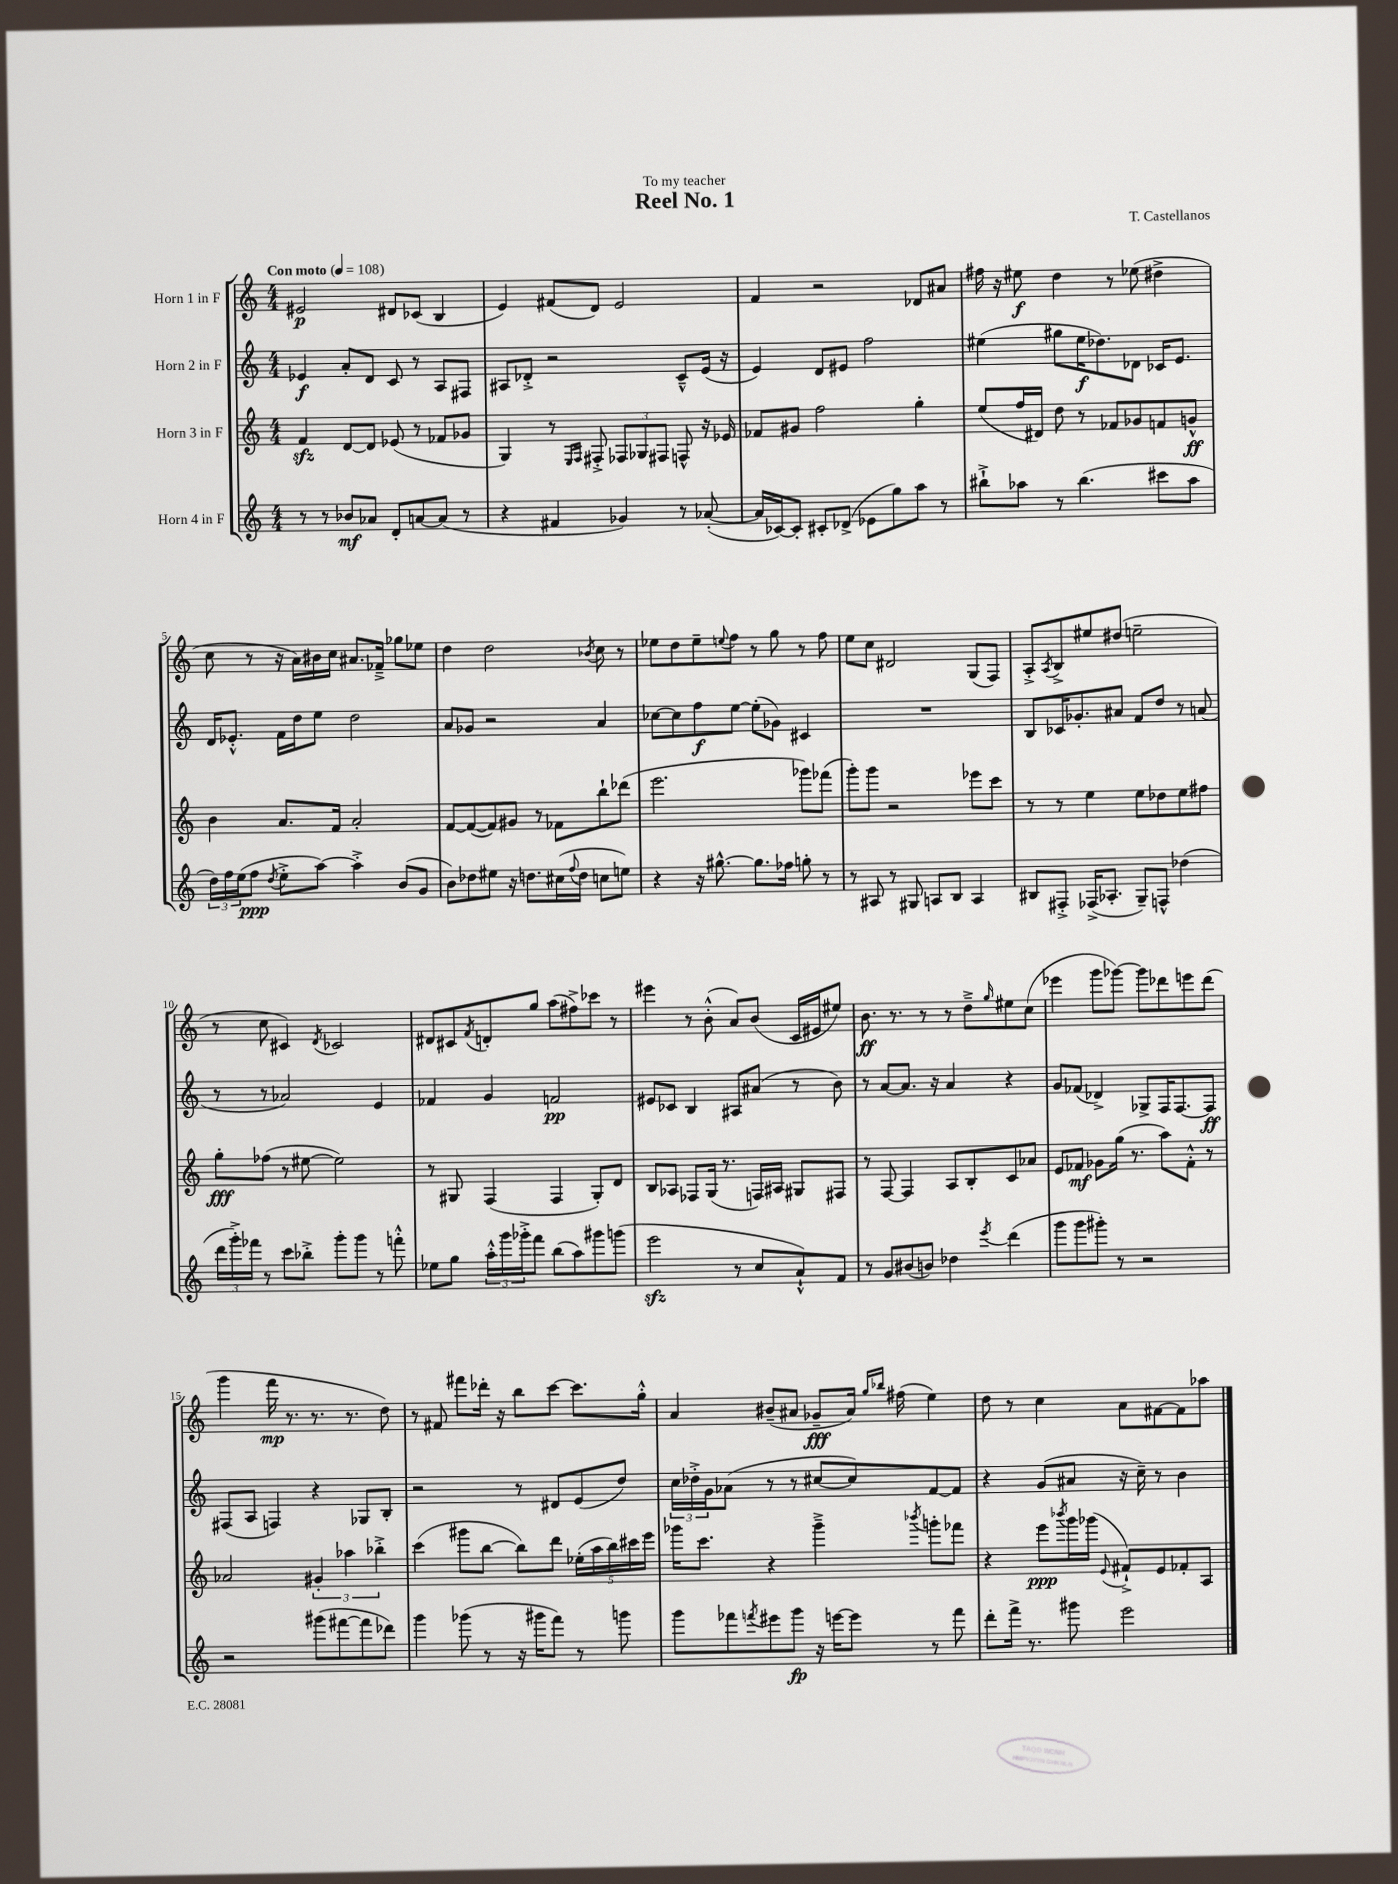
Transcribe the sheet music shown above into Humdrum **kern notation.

**kern	**kern	**kern	**kern
*staff4	*staff3	*staff2	*staff1
*clefG2	*clefG2	*clefG2	*clefG2
*k[]	*k[]	*k[]	*k[]
*M4/4	*M4/4	*M4/4	*M4/4
*MM108	*MM108	*MM108	*MM108
8r	4f	4e-	2e#
8r	.	.	.
8b-	[8d	8a'	.
8a-	8d]	8d	.
8d'	(8e-	8c	8d#
[8a	8r	8r	(8c-
(8a]	8f-	8A	4B
8r	8g-	8F#	.
=	=	=	=
4r	4G)	8A#	4e)
.	.	8d-'^	.
4f#	8r	2r	(8f#
.	16qqE	.	.
.	16qqF	.	.
.	8F#'^	.	8d)
4g-)	12F-	.	2e
.	12G-	.	.
.	12F#	.	.
8r	8F^^	8c~^^	.
([8a-'	16r	(16e	.
.	16e-	16r	.
=	=	=	=
16a-]	8f-	4e)	4f
[16c-)	.	.	.
8c-']	8g#	.	.
8c#'	2ff	8d	2r
(8d-^	.	8e#	.
8e-	.	2ff	.
8gg)	.	.	.
8aa	4gg'	.	8d-
8r	.	.	8a#
=	=	=	=
8bb#`^	(8ee	(4ee#	16ff#
.	.	.	16r
8aa-	16ff	.	8ee#
.	16d#)	.	.
8r	8dd	8gg#	4dd
(4.bb#	8r	16ee#	.
.	.	8.dd-)	.
.	8f-	.	8r
.	8g-	8d-	(8ee-
8ccc#	8f	16c-	4dd#^
.	.	8.e	.
8aa-	8g^^	.	.
=	=	=	=
24dd)	4b	16d	8cc
24ff	.	.	.
.	.	8.e-'^^	.
(24ee	.	.	.
8ff	.	.	8r
8qdd	.	.	.
8ee'^	8.a	16f	16r
.	.	16dd	16a)
[8aa)	.	8ee	16b#
.	16f	.	16cc
4aa'^]	2a'	2dd	8.a#
.	.	.	16f-~^
(8b	.	.	8gg-
8g	.	.	8ee-
=	=	=	=
8b)	[8f	8a	4dd
8dd-	(8f_	8g-	.
8ee#	8f])	2r	2dd
16r	8g#	.	.
8.dd	.	.	.
.	8r	.	.
(16cc#	8f-	.	.
8qqff	.	.	.
16dd	.	.	.
.	.	.	8qb-
8cc	8bb`	4a	8cc
8ee)	(8ddd-	.	8r
=	=	=	=
4r	2.eee	[8cc-	8ee-
.	.	8cc-]	8dd
16r	.	8ff	8ee-~
[8.gg#^^	.	.	.
.	.	.	8qqee
.	.	[8ee	8ff
8.gg#]	.	(8ee']	8r
.	.	8g-)	8gg
16ff-	.	.	.
8gg'	8ggg-)	4c#	8r
8r	(8fff-	.	8ff
=	=	=	=
8r	8ggg')	1r	8ee
8A#	8ggg	.	8cc
8r	2r	.	2d#
8G#	.	.	.
8A	.	.	.
8B	.	.	.
4A	8eee-	.	(8G
.	8ccc	.	8F)
=	=	=	=
8B#	8r	8B	8A'^
.	.	.	8qA
8F#'^	8r	16c-	8B^
.	.	8.g-'	.
(16F-^	4ee	.	8ee#
8.A-'	.	.	.
.	.	8a#	(8dd#
8G~)	8ee	8f	2ee~
8F^^	8dd-	8dd	.
(4dd-	8ee	8r	.
.	8ff#	(8a	.
=	=	=	=
24ddd	8gg'	8r	8r
24ggg'^)	.	.	.
24fff-	.	.	.
8r	(8ff-	8r	8cc
8ccc	8r	2a-)	4c#)
8bb-'^	[8ee#	.	.
.	.	.	8qd
8ggg'	2ee#])	.	2c-
8ggg	.	.	.
8r	.	4e	.
8fff'^^	.	.	.
=	=	=	=
8ee-	8r	4f-	8d#
8gg	8G#	.	8c#
.	.	.	8qf
24aa'^^	(4F	4g	8d'
24ggg	.	.	.
24ggg-'^	.	.	.
8fff	.	.	8gg
(8bb	4F	2f	(8aa
8aa)	.	.	8ff#^)
8ggg#	8G#')	.	8ccc-
(8ggg	8d	.	8r
=	=	=	=
2eee	8B	8e#	4eee#
.	8A-	8c-	.
.	8F-	4B	8r
.	(16G	.	(8b'^^
.	8.r	.	.
8r	.	8A#	8a)
8cc	16F)	(8a#	(8b
.	16A#	.	.
8a`^^)	8G#	8r	16c
.	.	.	16e#
8f	8F#	8b)	8ee#)
=	=	=	=
8r	8r	8r	8.b
8g	[8F	[8a	.
.	.	.	8.r
(8b#	4F]	8.a]	.
8b)	.	.	8r
.	.	16r	.
4dd-	8A	4a	8r
.	8B'	.	8dd~^
8qeee	.	.	16qqgg
(4ddd	8c	4r	8ee#
.	8a-	.	(8cc
=	=	=	=
8ggg	8e	8g	4eee-
8ggg	8f-	(8f-	.
8ggg#')	8g-	4d-^)	8ggg
8r	(16gg	.	[8ggg-)
.	8.r	.	.
2r	.	8G-^	8ggg-]
.	8aa)	16F	8ddd-
.	.	[8.F	.
.	8f-'^^	.	8eee
.	8r	8F]	(8ddd-
=	=	=	=
2r	2a-	(8F#	4ggg
.	.	8A	.
.	.	4F)	16fff
.	.	.	8.r
(8ggg#	6g#'	4r	8.r
[8fff#	.	.	.
.	6aa-	.	.
.	.	.	8.r
8fff#]	.	8G-	.
.	6bb-'^	.	.
8ddd-)	.	8B'	8dd)
=	=	=	=
4ggg	(4ccc	2r	8r
.	.	.	8f#
(8ggg-	8ggg#	.	8fff#
8r	[8bb	.	16ddd-'
.	.	.	16r
16r	8bb])	8r	8bb
16ggg#	.	.	.
8fff)	8ddd	8d#	[8ccc
8r	(20ee-'	(8e	8.ccc]
.	20aa	.	.
.	20bb)	.	.
8ggg	.	8dd)	.
.	20ccc#	.	.
.	.	.	16gg'^^
.	20eee	.	.
=	=	=	=
8ggg	16ggg-	24cc	4a
.	.	24dd-'^	.
.	8.ccc	.	.
.	.	24g	.
8fff-	.	(8a-	.
8qfff	.	.	.
8eee#	4r	8r	(8b#~
8ggg	.	8r	8a#
16r	4ggg-~^	[8cc#	8g-~
[16eee	.	.	.
8eee]	.	8cc#])	16a#)
.	.	.	16qqgg
.	.	.	16qqbb-
.	.	.	(16ff#
.	8qbbb-	.	.
8r	8ggg'	[8f	4ee)
8fff	8fff-	8f]	.
=	=	=	=
8ddd'	4r	4r	8dd
16fff^	.	.	8r
8.r	.	.	.
.	8eee	(8g	4cc
.	8qbbb-	.	.
8ggg#	16ggg	8a#	.
.	(16ggg-	.	.
.	8qqe	.	.
2eee	8f#`^)	16r	8a
.	.	16cc~)	.
.	8e	8r	[8f#
.	8f-'	4b	8f#]
.	8A	.	8aa-
==	==	==	==
*-	*-	*-	*-
